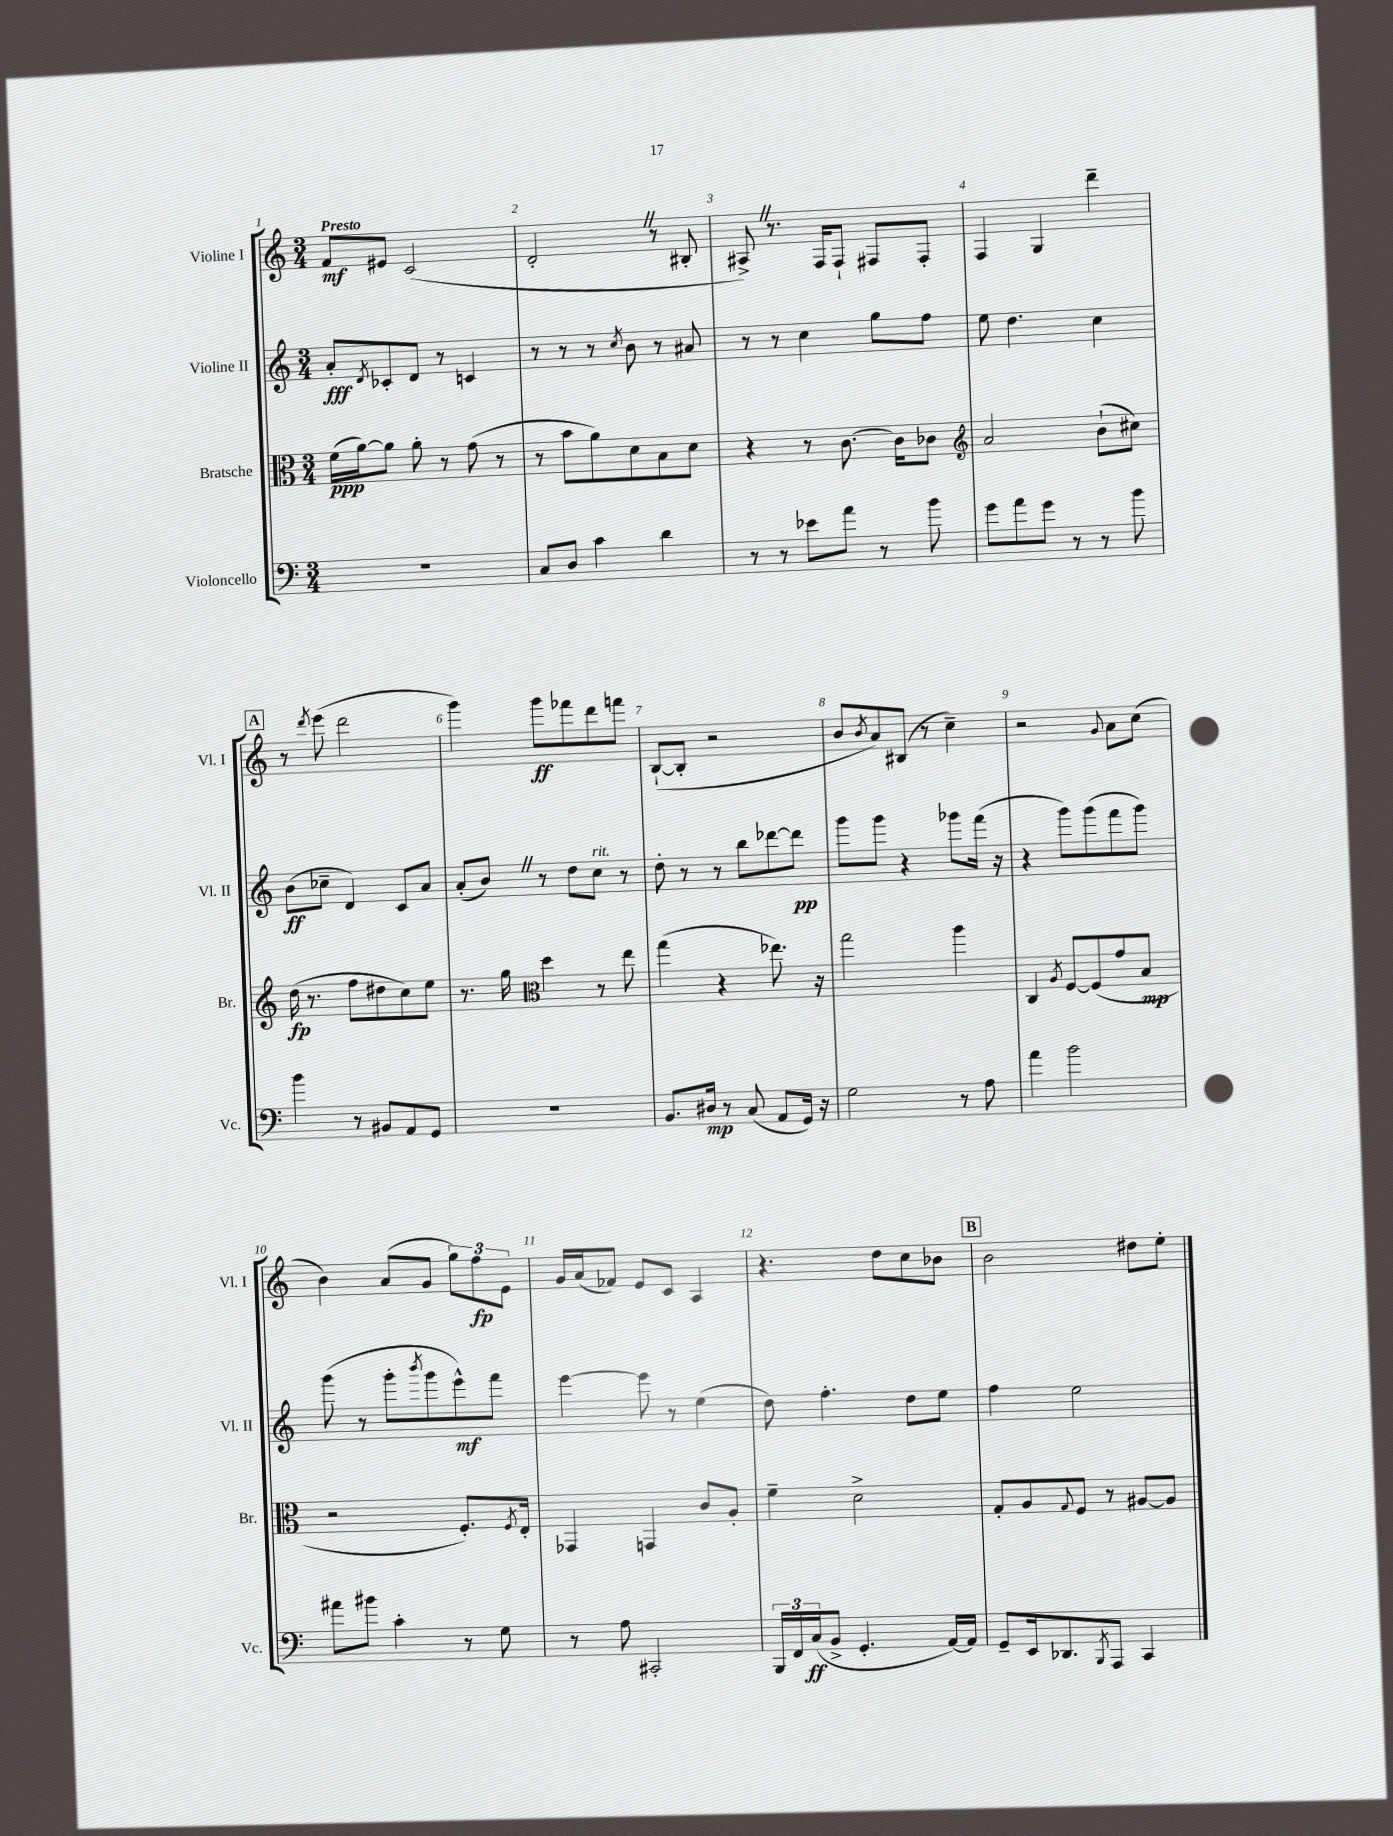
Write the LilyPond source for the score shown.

<<
\new StaffGroup <<
\new Staff = "s0" \with { instrumentName = "Violine I" shortInstrumentName = "Vl. I" } {
    \clef treble \key c \major \numericTimeSignature \time 3/4 \tempo "Presto"
    f'8\mf eis'8 c'2( |
    d'2-. \once \override BreathingSign.text = \markup { \musicglyph "scripts.caesura.straight" } \breathe r8 bis8-. |
    ais8->) \once \override BreathingSign.text = \markup { \musicglyph "scripts.caesura.straight" } \breathe r8. f16 f8-! fis8 fis8-. |
    f4 g4 d'''4-- |
    \mark \markup { \box "A" } r8 \acciaccatura { d'''8 } e'''8( d'''2 |
    g'''4) g'''8\ff fes'''8 d'''8 f'''8 |
    b8~-!( b8-. r2 |
    b'8 \acciaccatura { b'8 } a'8) bis8( r8 c''4--) |
    r2 \appoggiatura { g'8 } a'8 c''8( |
    b'4) a'8( g'8 \tuplet 3/2 { g''8) f''8\fp e'8 } |
    g'16 a'16( fes'8) e'8 c'8 a4 |
    r4. d''8 c''8 bes'8 |
    \mark \markup { \box "B" } b'2 dis''8 e''8-. \bar "|." |
}
\new Staff = "s1" \with { instrumentName = "Violine II" shortInstrumentName = "Vl. II" } {
    \clef treble \key c \major \numericTimeSignature \time 3/4
    a'8-.\fff \acciaccatura { d'8 } ces'8-. d'8 r8 c'4 |
    r8 r8 r8 \acciaccatura { c''8 } b'8 r8 ais'8 |
    r8 r8 c''4 g''8 f''8 |
    e''8 d''4. c''4 |
    \mark \markup { \box "A" } b'8\ff( ces''8-- d'4) c'8 a'8 |
    a'8-.( b'8) \once \override BreathingSign.text = \markup { \musicglyph "scripts.caesura.straight" } \breathe r8 d''8 c''8^\markup { \italic "rit." } r8 |
    d''8-. r8 r8 b''8 des'''8~ des'''8\pp |
    g'''8 g'''8 r4 ges'''8 f'''16( r16 |
    r4 g'''8) g'''8( f'''8 g'''8) |
    g'''8( r8 g'''8-. \acciaccatura { b'''8 } g'''8 e'''8-^\mf) f'''8 |
    e'''4~ e'''8 r8 e''4( |
    d''8) f''4.-. d''8 e''8 |
    \mark \markup { \box "B" } f''4 e''2 \bar "|." |
}
\new Staff = "s2" \with { instrumentName = "Bratsche" shortInstrumentName = "Br." } {
    \clef alto \key c \major \numericTimeSignature \time 3/4
    f'16\ppp( a'16~) a'8 a'8-. r8 g'8( r8 |
    r8 b'8 a'8) d'8 b8 d'8 |
    r4 r8 c'8.~ c'16 ces'8 |
    \clef treble a'2 b'8-!( cis''8) |
    \mark \markup { \box "A" } d''16\fp( r8. f''8 dis''8 c''8) e''8 |
    r8. g''16 \clef alto d''4 r8 e''8 |
    g''4( r4 ees''8.) r16 |
    g''2 a''4 |
    c4 \acciaccatura { a8 } f8~ f8( g'8 b8\mp |
    r2 f8.-.) \acciaccatura { f8 } e16-. |
    ges,4 g,4 c'8 a8-. |
    f'4-- d'2-> |
    \mark \markup { \box "B" } g8-. a8 \appoggiatura { g8 } f8 r8 ais8~ ais8 \bar "|." |
}
\new Staff = "s3" \with { instrumentName = "Violoncello" shortInstrumentName = "Vc." } {
    \clef bass \key c \major \numericTimeSignature \time 3/4
    R2. |
    c8 d8 c'4 d'4 |
    r8 r8 ees'8 a'8 r8 b'8 |
    g'8 a'8 g'8 r8 r8 b'8 |
    \mark \markup { \box "A" } b'4 r8 bis,8 a,8 g,8 |
    R2. |
    b,8. dis16\mp r8 c8( a,8 g,16) r16 |
    g2 r8 a8 |
    a'4 b'2 |
    ais'8 bis'8 c'4-. r8 g8 |
    r8 a8 cis,2-. |
    \tuplet 3/2 { b,,16 f,16 c16\ff( } b,8-> g,4.-. a,16~) a,16 |
    \mark \markup { \box "B" } g,8-- e,16 des,8. \acciaccatura { b,,8 } a,,8 c,4 \bar "|." |
}
>>
>>
\layout { \context { \Score \override BarNumber.break-visibility = ##(#f #t #t) barNumberVisibility = #all-bar-numbers-visible } }
